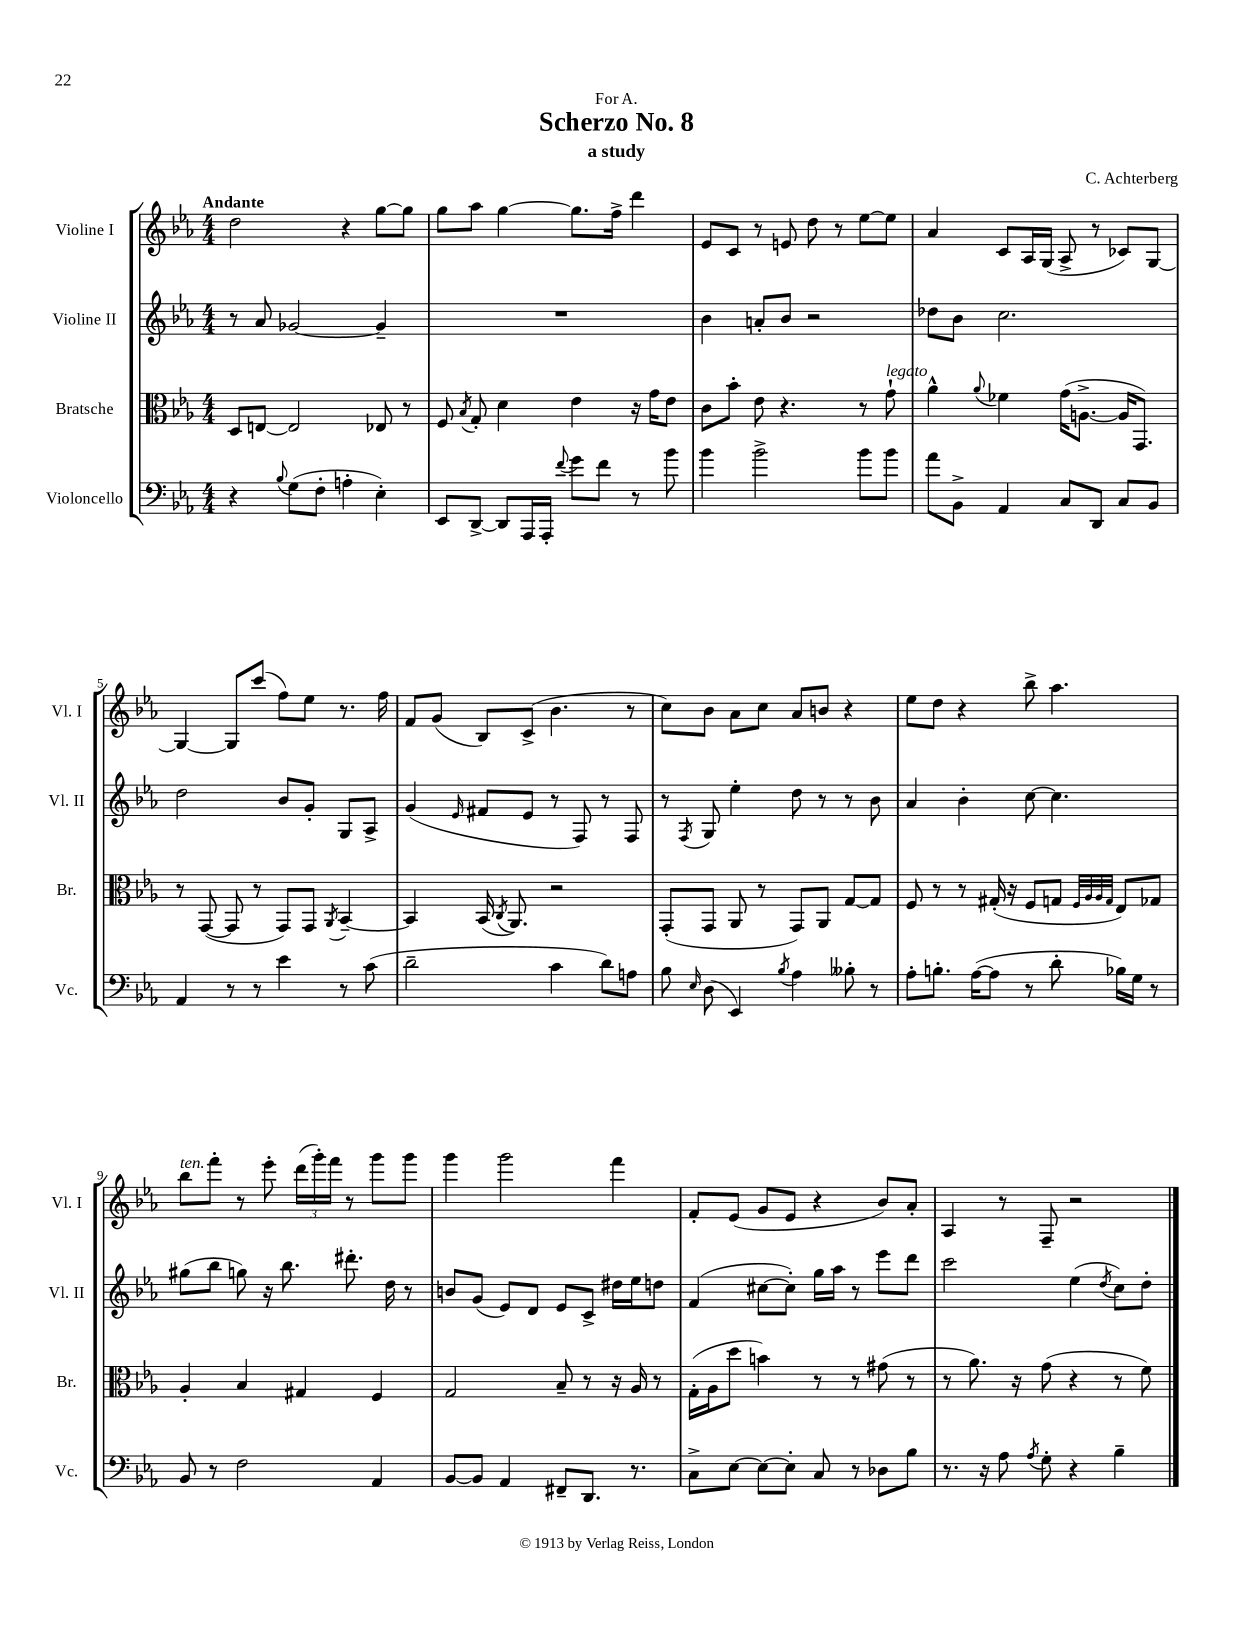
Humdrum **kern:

**kern	**kern	**kern	**kern
*part4	*part3	*part2	*part1
*staff4	*staff3	*staff2	*staff1
*I"Violoncello	*I"Bratsche	*I"Violine II	*I"Violine I
*I'Vc.	*I'Br.	*I'Vl. II	*I'Vl. I
*clefF4	*clefC3	*clefG2	*clefG2
*k[b-e-a-]	*k[b-e-a-]	*k[b-e-a-]	*k[b-e-a-]
*M4/4	*M4/4	*M4/4	*M4/4
=1	=1	=1	=1
!	!	!	!LO:TX:a:B:t=Andante
4r	8D/L	8r	2dd\
.	[8En/J	8a-/	.
8qqB-/	.	.	.
(8G\L	2E/]	[2g-X/	.
8F'\J	.	.	.
4An'\	.	.	4r
4E-'\)	8E-X/	4g-~/]	[8gg\L
.	8r	.	8gg\J]
=2	=2	=2	=2
8EE-/L	8F/	1r	8gg\L
.	8qB-/	.	.
[8DD^/J	8G'/	.	8aa-\J
8DD/L]	4d\	.	[4gg\
16AAA-/L	.	.	.
16AAA-'/JJ	.	.	.
8qqf/	.	.	.
8g\L	4e-\	.	8.gg\L]
8f\J	.	.	.
.	.	.	16ff^\Jk
8r	16r	.	4ddd\
.	16g\KL	.	.
8b-\	8e-\J	.	.
=3	=3	=3	=3
4b-\	8c\L	4b-\	8e-/L
.	8b-'\J	.	8c/J
2b-^\	8e-\	8an'/L	8r
.	4.r	8b-/J	8en/
.	.	2r	8dd\
.	.	.	8r
8b-\L	8r	.	[8ee-\L
!	!LO:TX:a:i:t=legato	!	!
8b-\J	8g`\	.	8ee-\J]
=4	=4	=4	=4
8a-\L	4a-^^\	8dd-X\L	4a-/
8BB-^\J	.	8b-\J	.
.	8qqa-/	.	.
4AA-/	4f-X\	2.cc\	8c/L
.	.	.	16A-/L
.	.	.	(16G/JJ
8C/L	(16g\KL	.	8A-^/
.	[8.An^\J	.	.
8DD/J	.	.	8r
8C/L	16A/KL]	.	8c-X/L)
.	8.GG/J)	.	.
8BB-/J	.	.	[8G/J
!!LO:LB:g=z
=5	=5	=5	=5
4AA-/	8r	2dd\	4G/_
.	([8GG/	.	.
8r	8GG/]	.	8G/L]
8r	8r	.	(8ccc/J
4e-\	8GG/L)	8b-/L	8ff\L)
.	8GG/J	8g'/J	8ee-\J
.	8qAA-/	.	.
8r	[4BB-~/	8G/L	8.r
(8c\	.	8A-^/J	.
.	.	.	16ff\
=6	=6	=6	=6
2d~\	4BB-/]	(4g/	8f/L
.	.	.	(8g/J
.	.	16qqe-/	.
.	(16BB-/	8f#X/L	8B-/L)
.	8qC/	.	.
.	8.AA-/)	.	.
.	.	8e-/J	(8c^/J
4c\	2r	8r	4.b-\
.	.	8F/)	.
8d\L)	.	8r	.
8An\J	.	8F/	8r
=7	=7	=7	=7
8B-\	(8GG'/L	8r	8cc\L)
16qqE-/	.	8qF/	.
(8D\	8GG/J	8G/	8b-\J
4EE-/)	8AA-/	4ee-'\	8a-\L
.	8r	.	8cc\J
8qB-/	.	.	.
4A-\	8GG/L)	8dd\	8a-/L
.	8AA-/J	8r	8bn/J
8B--X'\	[8G/L	8r	4r
8r	8G/J]	8b-\	.
=8	=8	=8	=8
8A-'\L	8F/	4a-/	8ee-\L
8.Bn'\J	8r	.	8dd\J
.	8r	4b-'\	4r
([16A-\KL	.	.	.
8A-\J]	(16G#X'/	.	.
.	16r	.	.
8r	8F/L	[8cc\	8bb-^\
8d'\	8Gn/J	4.cc\]	4.aa-\
.	32qqF/LLL	.	.
.	32qqA-/	.	.
.	32qqA-/	.	.
.	32qqG/JJJ	.	.
16B-X\LL)	8E-/L)	.	.
16G\JJ	.	.	.
8r	8G-X/J	.	.
!!LO:LB:g=z
=9	=9	=9	=9
!	!	!	!LO:TX:a:i:t=ten.
8BB-/	4A-'/	(8gg#X\L	8bb-\L
8r	.	8bb-\J	8fff'\J
2F\	4B-/	8ggn\)	8r
.	.	16r	8eee-'\
.	.	8.bb-\	.
.	4G#X/	.	(24ddd\LL
.	.	.	24ggg'\)
.	.	.	24fff\JJ
.	.	8.ddd#X'\	8r
4AA-/	4F/	.	8ggg\L
.	.	16dd\	.
.	.	8r	8ggg\J
=10	=10	=10	=10
[8BB-/L	2G/	8bn/L	4ggg\
8BB-/J]	.	(8g/J	.
4AA-/	.	8e-/L)	2ggg\
.	.	8d/J	.
8FF#X~/L	8B-~/	8e-/L	.
8.DD/J	8r	8c^/J	.
.	16r	16dd#X\LL	4fff\
8.r	16A-/	16ee-\J	.
.	8r	8ddn\J	.
=11	=11	=11	=11
8C^\L	(16G'\LL	(4f/	8f'/L
.	16A-\J	.	.
[8E-\J	8dd\J	.	(8e-/J
8E-\L_	4bn\)	[8cc#X\L	8g/L
8E-'\J]	.	8cc#'\J])	8e-/J
8C/	8r	16gg\LL	4r
.	.	16aa-\JJ	.
8r	8r	8r	.
8D-X\L	(8g#X\	8eee-\L	8b-/L)
8B-\J	8r	8ddd\J	8a-'/J
=12	=12	=12	=12
8.r	8r	2ccc\	4A-/
.	8.a-\)	.	.
16r	.	.	.
8A-\	.	.	8r
.	16r	.	.
8qA-/	.	.	.
8G'\	(8g\	.	8F~/
4r	4r	(4ee-\	2r
.	.	8qdd/	.
4B-~\	8r	8cc\L)	.
.	8f\)	8dd'\J	.
==	==	==	==
*-	*-	*-	*-
